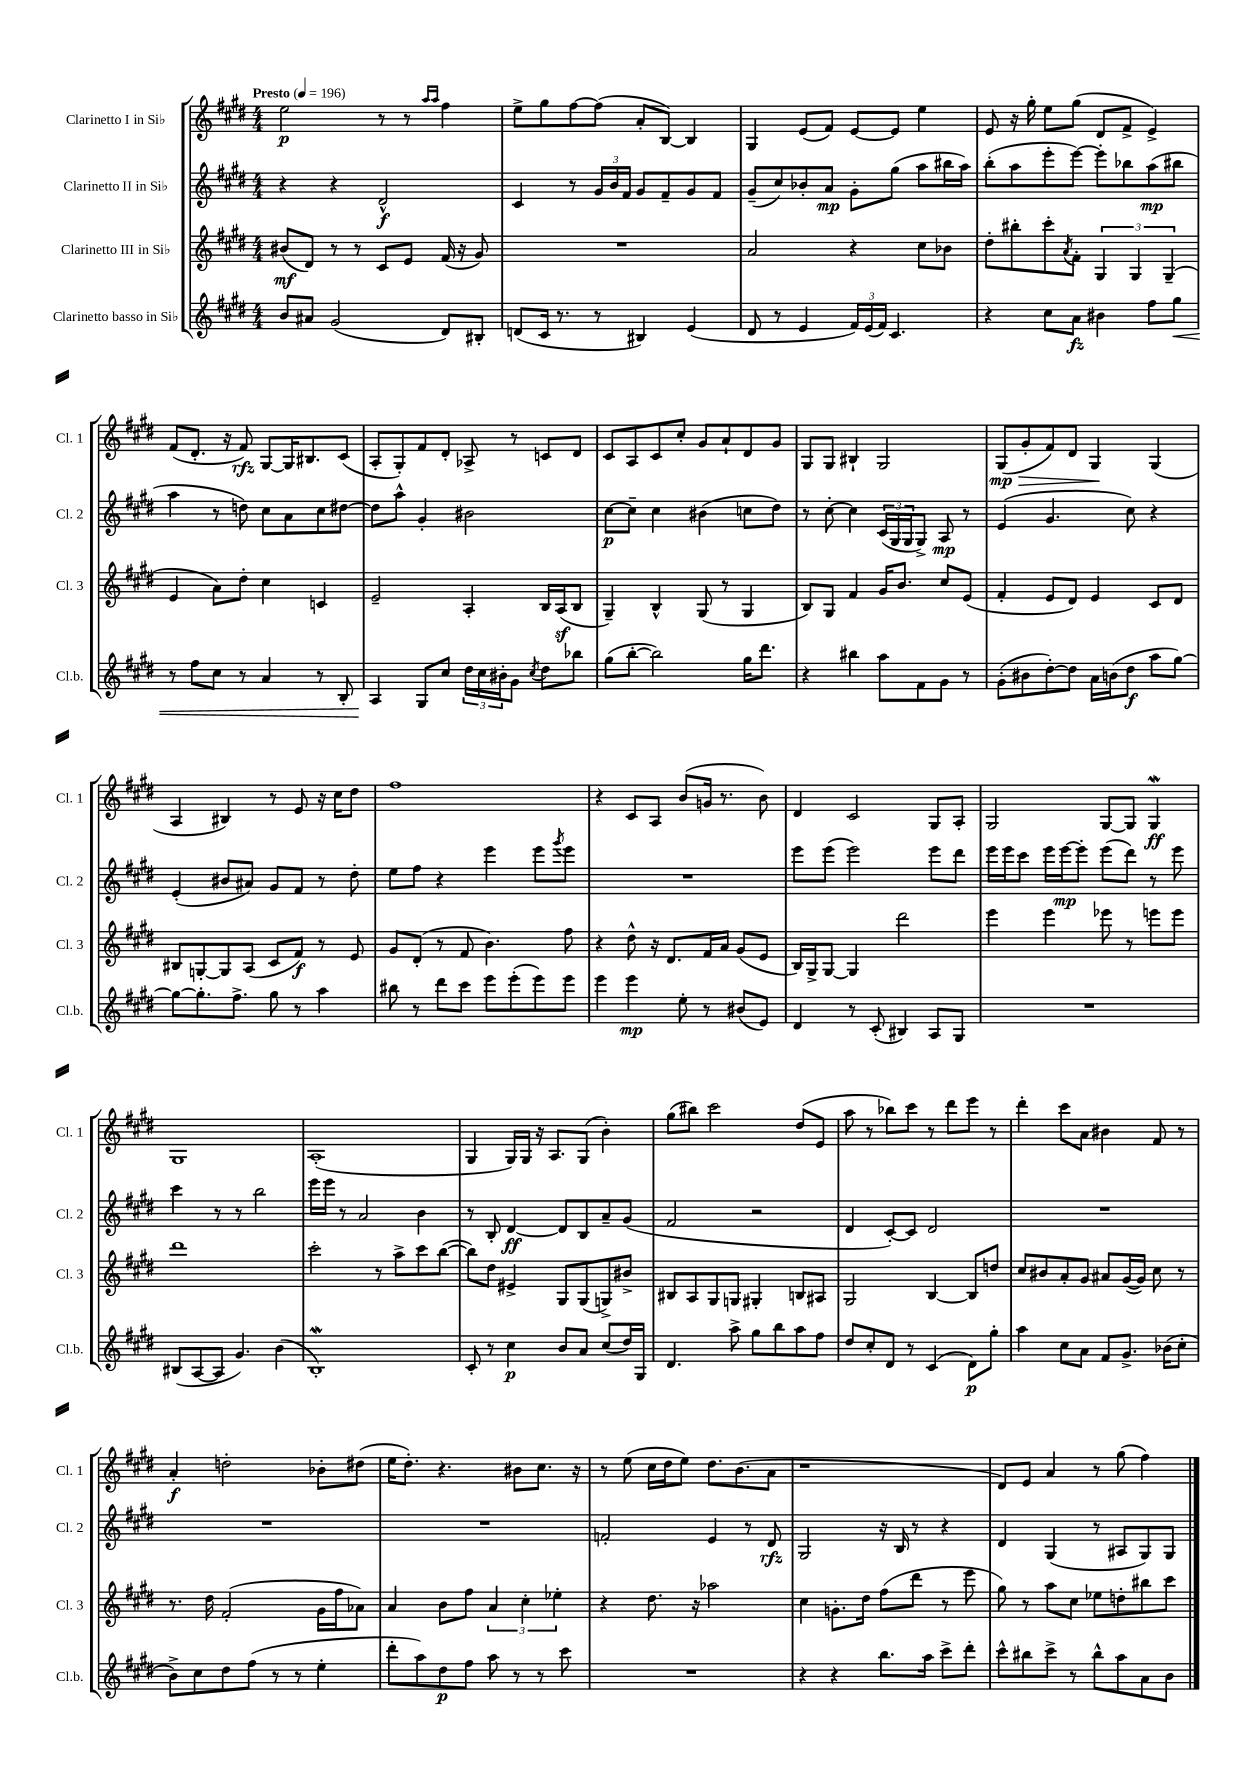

**kern	**dynam	**kern	**dynam	**kern	**dynam	**kern	**dynam
*part4	*part4	*part3	*part3	*part2	*part2	*part1	*part1
*staff4	*staff4	*staff3	*staff3	*staff2	*staff2	*staff1	*staff1
*I"Clarinetto basso in Si♭	*	*I"Clarinetto III in Si♭	*	*I"Clarinetto II in Si♭	*	*I"Clarinetto I in Si♭	*
*I'Cl.b.	*	*I'Cl. 3	*	*I'Cl. 2	*	*I'Cl. 1	*
*clefG2	*	*clefG2	*	*clefG2	*	*clefG2	*
*k[f#c#g#d#]	*	*k[f#c#g#d#]	*	*k[f#c#g#d#]	*	*k[f#c#g#d#]	*
*M4/4	*	*M4/4	*	*M4/4	*	*M4/4	*
*MM196	*	*MM196	*	*MM196	*	*MM196	*
=1	=1	=1	=1	=1	=1	=1	=1
!	!	!	!	!	!	!LO:TX:a:B:t=Presto	!
8b/L	.	(8b#X/L	mf	4r	.	2ee\	p
8a#X/J	.	8d#/J)	.	.	.	.	.
(2g#/	.	8r	.	4r	.	.	.
.	.	8r	.	.	.	.	.
.	.	8c#/L	.	2d#^^/	f	8r	.
.	.	8e/J	.	.	.	8r	.
.	.	.	.	.	.	16qqaa/LL	.
.	.	.	.	.	.	16qqaa/JJ	.
8d#/L)	.	(16f#/	.	.	.	4ff#\	.
.	.	16r	.	.	.	.	.
8B#X'/J	.	8g#/)	.	.	.	.	.
=2	=2	=2	=2	=2	=2	=2	=2
(8dn/L	.	1r	.	4c#/	.	8ee^\L	.
16c#/Jk	.	.	.	.	.	8gg#\	.
8.r	.	.	.	.	.	.	.
.	.	.	.	8r	.	[8ff#\	.
8r	.	.	.	24g#/LL	.	(8ff#\J]	.
.	.	.	.	24b/	.	.	.
.	.	.	.	24f#/JJ	.	.	.
4B#X/)	.	.	.	8g#/L	.	8a'/L	.
.	.	.	.	8f#~/	.	[8B/J)	.
(4e/	.	.	.	8g#/	.	4B/]	.
.	.	.	.	8f#/J	.	.	.
=3	=3	=3	=3	=3	=3	=3	=3
8d#/	.	2a/	.	(8g#~/L	.	4G#/	.
8r	.	.	.	8cc#/)	.	.	.
4e/	.	.	.	8b-X'/	.	(8e/L	.
.	.	.	.	8a/J	mp	8f#/J)	.
24f#/LL)	.	4r	.	8g#'\L	.	[8e/L	.
(24e/	.	.	.	.	.	.	.
24f#/JJ)	.	.	.	.	.	.	.
4.c#/	.	.	.	(8gg#\J	.	8e/J]	.
.	.	8cc#\L	.	8aa\L	.	4ee\	.
.	.	8b-X\J	.	16bb#X\L	.	.	.
.	.	.	.	16aa\JJ)	.	.	.
=4	=4	=4	=4	=4	=4	=4	=4
4r	.	8dd#'\L	.	(8bb'\L	.	8e/	.
.	.	8bb#X'\	.	8aa\	.	16r	.
.	.	.	.	.	.	16gg#'\	.
8cc#\L	.	8ccc#'\	.	8eee'\	.	8ee\L	.
.	.	8qa/	.	.	.	.	.
8a\J	fz	8f#'\J	.	[8eee\J)	.	(8gg#\J	.
4b#X\	.	6G#/	.	8eee'\L]	.	8d#/L	.
.	.	.	.	8bb-X\	.	8f#^/J	.
.	.	6G#/	.	.	.	.	.
8ff#\L	.	.	.	(8aa\	mp	4e^/)	.
.	.	(6G#~/	.	.	.	.	.
!	!LO:HP:b	!	!	!	!	!	!
8gg#\J	<	.	.	8bb#X\J	.	.	.
!!LO:LB:g=z
=5	=5	=5	=5	=5	=5	=5	=5
8r	.	4e/	.	4aa\	.	(8f#/L	.
8ff#\L	.	.	.	.	.	8.d#'/J	.
8cc#\J	.	8a\L)	.	8r	.	.	.
.	.	.	.	.	.	16r	.
8r	.	8dd#'\J	.	8ddn\)	.	8f#/)	rfz
4a/	.	4cc#\	.	8cc#\L	.	[8G#/L	.
.	.	.	.	8a\	.	16G#/K]	.
.	.	.	.	.	.	8.B#X/	.
8r	.	4cn/	.	8cc#\	.	.	.
8B'/	.	.	.	[8dd#X\J	.	(8c#/J	.
=6	=6	=6	=6	=6	=6	=6	=6
4A/	.	2e~/	.	8dd#\L]	.	8A'/L	.
.	.	.	.	8aa^^\J	.	8G#'/)	.
8G#/L	[	.	.	4g#'/	.	8f#/	.
8cc#/J	.	.	.	.	.	8d#'/J	.
24dd#\LL	.	4A'/	.	2b#X\	.	8A-X^/	.
24cc#\	.	.	.	.	.	.	.
24b#X'\J	.	.	.	.	.	.	.
8g#\J	.	.	.	.	.	8r	.
8qcc#/	.	.	.	.	.	.	.
8dd#\L	.	16B/LL	.	.	.	8cn/L	.
.	.	(16Az/J	.	.	.	.	.
8bb-X\J	.	8B/J	.	.	.	8d#/J	.
=7	=7	=7	=7	=7	=7	=7	=7
(8gg#\L	.	4G#~/)	.	[8cc#\L	p	8c#/L	.
[8bb'\J	.	.	.	8cc#~\J]	.	8A/	.
2bb\])	.	4B^^/	.	4cc#\	.	8c#/	.
.	.	.	.	.	.	8cc#'/J	.
.	.	(8G#/	.	(4b#X\	.	8g#/L	.
.	.	8r	.	.	.	8a`/	.
16gg#\KL	.	4G#/	.	8ccn\L	.	8d#/	.
8.ddd#\J	.	.	.	.	.	.	.
.	.	.	.	8dd#\J)	.	8g#/J	.
=8	=8	=8	=8	=8	=8	=8	=8
4r	.	8B/L)	.	8r	.	8G#/L	.
.	.	8G#/J	.	[8cc#'\	.	8G#/J	.
4bb#X\	.	4f#/	.	4cc#\]	.	4B#X`/	.
8aa\L	.	16g#/KL	.	(24c#/LL	.	2G#/	.
.	.	.	.	24G#/	.	.	.
.	.	8.b/J	.	.	.	.	.
.	.	.	.	24G#/J	.	.	.
8f#\	.	.	.	8G#^/J)	.	.	.
8g#\J	.	8cc#/L	.	8A/	mp	.	.
8r	.	(8e/J	.	8r	.	.	.
=9	=9	=9	=9	=9	=9	=9	=9
!	!	!	!	!	!	!	!LO:HP:b
(8g#'\L	.	4f#'/	.	(4e/	.	(8G#/L	> mp
8b#X\	.	.	.	.	.	8g#'/	.
[8dd#'\)	.	8e/L	.	4.g#/	.	8f#/)	.
8dd#\J]	.	8d#/J)	.	.	.	8d#/J	.
16a\LL	.	4e/	.	.	.	4G#/	.
(16bn\J	.	.	.	.	.	.	.
8dd#\J	f	.	.	8cc#\)	.	.	.
8aa\L	.	8c#/L	.	4r	.	(4G#/	]
[8gg#\J)	.	8d#/J	.	.	.	.	.
!!LO:LB:g=z
=10	=10	=10	=10	=10	=10	=10	=10
8gg#\L_	.	8B#X/L	.	(4e'/	.	4A/	.
8.gg#'\]	.	[8Gn'/	.	.	.	.	.
.	.	8G/]	.	8b#X/L	.	4B#X/)	.
8.ff#^\J	.	.	.	.	.	.	.
.	.	(8A/J	.	8a#X/J)	.	.	.
8gg#\	.	8c#/L	.	8g#/L	.	8r	.
8r	.	8f#/J)	f	8f#/J	.	8e/	.
4aa\	.	8r	.	8r	.	16r	.
.	.	.	.	.	.	16cc#\KL	.
.	.	8e/	.	8dd#'\	.	8dd#\J	.
=11	=11	=11	=11	=11	=11	=11	=11
8bb#X\	.	8g#/L	.	8ee\L	.	1ff#	.
8r	.	(8d#'/J	.	8ff#\J	.	.	.
8ddd#\L	.	8r	.	4r	.	.	.
8ccc#\J	.	8f#/	.	.	.	.	.
8eee\L	.	4.b\)	.	4eee\	.	.	.
(8eee'\	.	.	.	.	.	.	.
8eee\)	.	.	.	8eee\L	.	.	.
.	.	.	.	8qggg#/	.	.	.
8eee\J	.	8ff#\	.	8eee\J	.	.	.
=12	=12	=12	=12	=12	=12	=12	=12
4eee\	.	4r	.	1r	.	4r	.
4eee\	mp	8dd#^^\	.	.	.	8c#/L	.
.	.	16r	.	.	.	8A/J	.
.	.	8.d#/L	.	.	.	.	.
8ee'\	.	.	.	.	.	(8b/L	.
8r	.	16f#/L	.	.	.	16gn/Jk	.
.	.	16a/JJ	.	.	.	8.r	.
(8b#X/L	.	(8g#/L	.	.	.	.	.
8e/J)	.	8e/J	.	.	.	8b\)	.
=13	=13	=13	=13	=13	=13	=13	=13
4d#/	.	16B/LL)	.	8eee\L	.	4d#/	.
.	.	16G#^/J	.	.	.	.	.
.	.	[8G#/J	.	(8eee\J	.	.	.
8r	.	4G#/]	.	2eee\)	.	2c#/	.
(8c#'/	.	.	.	.	.	.	.
4B#X/)	.	2ddd#\	.	.	.	.	.
8A/L	.	.	.	8eee\L	.	8G#/L	.
8G#/J	.	.	.	8ddd#\J	.	8A'/J	.
=14	=14	=14	=14	=14	=14	=14	=14
1r	.	4eee\	.	16eee\LL	.	2G#/	.
.	.	.	.	16eee\J	.	.	.
.	.	.	.	8ccc#\J	.	.	.
.	.	4eee\	.	16eee\LL	.	.	.
.	.	.	.	[16eee\J	mp	.	.
.	.	.	.	8eee'\J]	.	.	.
.	.	8eee-X\	.	(8eee\L	.	[8G#/L	.
.	.	8r	.	8ddd#\J)	.	8G#/J]	.
.	.	8eeen\L	.	8r	.	4G#W/	ff
.	.	8eee\J	.	8eee\	.	.	.
!!LO:LB:g=z
=15	=15	=15	=15	=15	=15	=15	=15
(8B#X/L	.	1ddd#	.	4ccc#\	.	1G#	.
[8A/	.	.	.	.	.	.	.
8A/J]	.	.	.	8r	.	.	.
4.g#/)	.	.	.	8r	.	.	.
.	.	.	.	2bb\	.	.	.
(4b\	.	.	.	.	.	.	.
=16	=16	=16	=16	=16	=16	=16	=16
1BW')	.	2ccc#'\	.	16eee\LL	.	(1A'	.
.	.	.	.	16eee\JJ	.	.	.
.	.	.	.	8r	.	.	.
.	.	.	.	2a/	.	.	.
.	.	8r	.	.	.	.	.
.	.	8aa^\L	.	.	.	.	.
.	.	8ccc#\	.	4b\	.	.	.
.	.	([8bb\J	.	.	.	.	.
=17	=17	=17	=17	=17	=17	=17	=17
8c#'/	.	8bb\L])	.	8r	.	4G#/	.
8r	.	8dd#\J	.	8B'/	.	.	.
4cc#\	p	4e#X^/	.	[4d#/	ff	16G#/LL)	.
.	.	.	.	.	.	16G#/JJ	.
.	.	.	.	.	.	16r	.
.	.	.	.	.	.	8.A/L	.
8b/L	.	8G#/L	.	8d#/L]	.	.	.
8a/J	.	(8G#/	.	8B/	.	(8G#/J	.
(8cc#/L	.	8Gn^/)	.	8a~/	.	4b'\)	.
16dd#/L)	.	8b#X^/J	.	(8g#/J	.	.	.
16G#/JJ	.	.	.	.	.	.	.
=18	=18	=18	=18	=18	=18	=18	=18
4.d#/	.	8B#X/L	.	2f#/	.	(8gg#\L	.
.	.	8A/	.	.	.	8bb#X\J)	.
.	.	8G#/	.	.	.	2ccc#\	.
8aa^\	.	8Gn/J	.	.	.	.	.
8gg#\L	.	4G#X'/	.	2r	.	.	.
8bb\	.	.	.	.	.	.	.
8aa\	.	8Bn/L	.	.	.	(8dd#/L	.
8ff#\J	.	8A#X/J	.	.	.	8e/J	.
=19	=19	=19	=19	=19	=19	=19	=19
8dd#/L	.	2G#/	.	4d#/	.	8aa\	.
8cc#'/	.	.	.	.	.	8r	.
8d#/J	.	.	.	[8c#'/L)	.	8bb-X\L)	.
8r	.	.	.	8c#/J]	.	8ccc#\J	.
(4c#/	.	[4B/	.	2d#/	.	8r	.
.	.	.	.	.	.	8ddd#\L	.
8d#\L)	p	8B/L]	.	.	.	8eee\J	.
8gg#'\J	.	8ddn/J	.	.	.	8r	.
=20	=20	=20	=20	=20	=20	=20	=20
4aa\	.	8cc#/L	.	1r	.	4ddd#'\	.
.	.	8b#X/	.	.	.	.	.
8cc#\L	.	8a'/	.	.	.	8ccc#\L	.
8a\J	.	8g#/J	.	.	.	8a\J	.
8f#/L	.	8a#X/L	.	.	.	4b#X\	.
8.g#^/J	.	([16g#/L	.	.	.	.	.
.	.	16g#/JJ])	.	.	.	.	.
.	.	8cc#\	.	.	.	8f#/	.
(16b-X\KL	.	.	.	.	.	.	.
8cc#'\J	.	8r	.	.	.	8r	.
!!LO:LB:g=z
=21	=21	=21	=21	=21	=21	=21	=21
8b^\L)	.	8.r	.	1r	.	4a'/	f
8cc#\	.	.	.	.	.	.	.
.	.	16dd#\	.	.	.	.	.
8dd#\	.	(2f#'/	.	.	.	2ddn'\	.
(8ff#\J	.	.	.	.	.	.	.
8r	.	.	.	.	.	.	.
8r	.	.	.	.	.	.	.
4ee'\	.	16g#\LL	.	.	.	8b-X'\L	.
.	.	16ff#\J	.	.	.	.	.
.	.	8a-X\J)	.	.	.	(8dd#X\J	.
=22	=22	=22	=22	=22	=22	=22	=22
8ddd#'\L	.	4a/	.	1r	.	16ee\KL	.
.	.	.	.	.	.	8.dd#'\J)	.
8aa\)	.	.	.	.	.	.	.
8dd#\	p	8b\L	.	.	.	4.r	.
8ff#\J	.	8ff#\J	.	.	.	.	.
8aa\	.	6a/	.	.	.	.	.
8r	.	.	.	.	.	8b#X\L	.
.	.	6cc#'\	.	.	.	.	.
8r	.	.	.	.	.	8.cc#\J	.
.	.	6ee-X'\	.	.	.	.	.
8ccc#\	.	.	.	.	.	.	.
.	.	.	.	.	.	16r	.
=23	=23	=23	=23	=23	=23	=23	=23
1r	.	4r	.	2fn'/	.	8r	.
.	.	.	.	.	.	(8ee\	.
.	.	8.dd#\	.	.	.	16cc#\LL	.
.	.	.	.	.	.	16dd#\J	.
.	.	.	.	.	.	8ee\J)	.
.	.	16r	.	.	.	.	.
.	.	2aa-X\	.	4e/	.	8.dd#\L	.
.	.	.	.	.	.	(8.b\	.
.	.	.	.	8r	.	.	.
.	.	.	.	8d#/	rfz	8a\J	.
=24	=24	=24	=24	=24	=24	=24	=24
4r	.	4cc#\	.	2G#/	.	1r	.
4r	.	8.gn'\L	.	.	.	.	.
.	.	16dd#\Jk	.	.	.	.	.
8.bb\L	.	(8ff#\L	.	16r	.	.	.
.	.	.	.	16B/	.	.	.
.	.	8ddd#\J	.	8r	.	.	.
16aa\Jk	.	.	.	.	.	.	.
8ccc#^\L	.	8r	.	4r	.	.	.
8ddd#'\J	.	8eee\	.	.	.	.	.
=25	=25	=25	=25	=25	=25	=25	=25
8ccc#^^\L	.	8gg#\)	.	4d#/	.	8d#/L)	.
8bb#X\	.	8r	.	.	.	8e/J	.
8ccc#^\J	.	8aa\L	.	(4G#/	.	4a/	.
8r	.	8cc#\J	.	.	.	.	.
8bb#^^\L	.	8ee-X\L	.	8r	.	8r	.
8aa\	.	8ddn'\	.	8A#X/L	.	(8gg#\	.
8a\	.	8bb#X\	.	8G#/)	.	4ff#\)	.
8b\J	.	8ccc#\J	.	8G#/J	.	.	.
==	==	==	==	==	==	==	==
*-	*-	*-	*-	*-	*-	*-	*-
